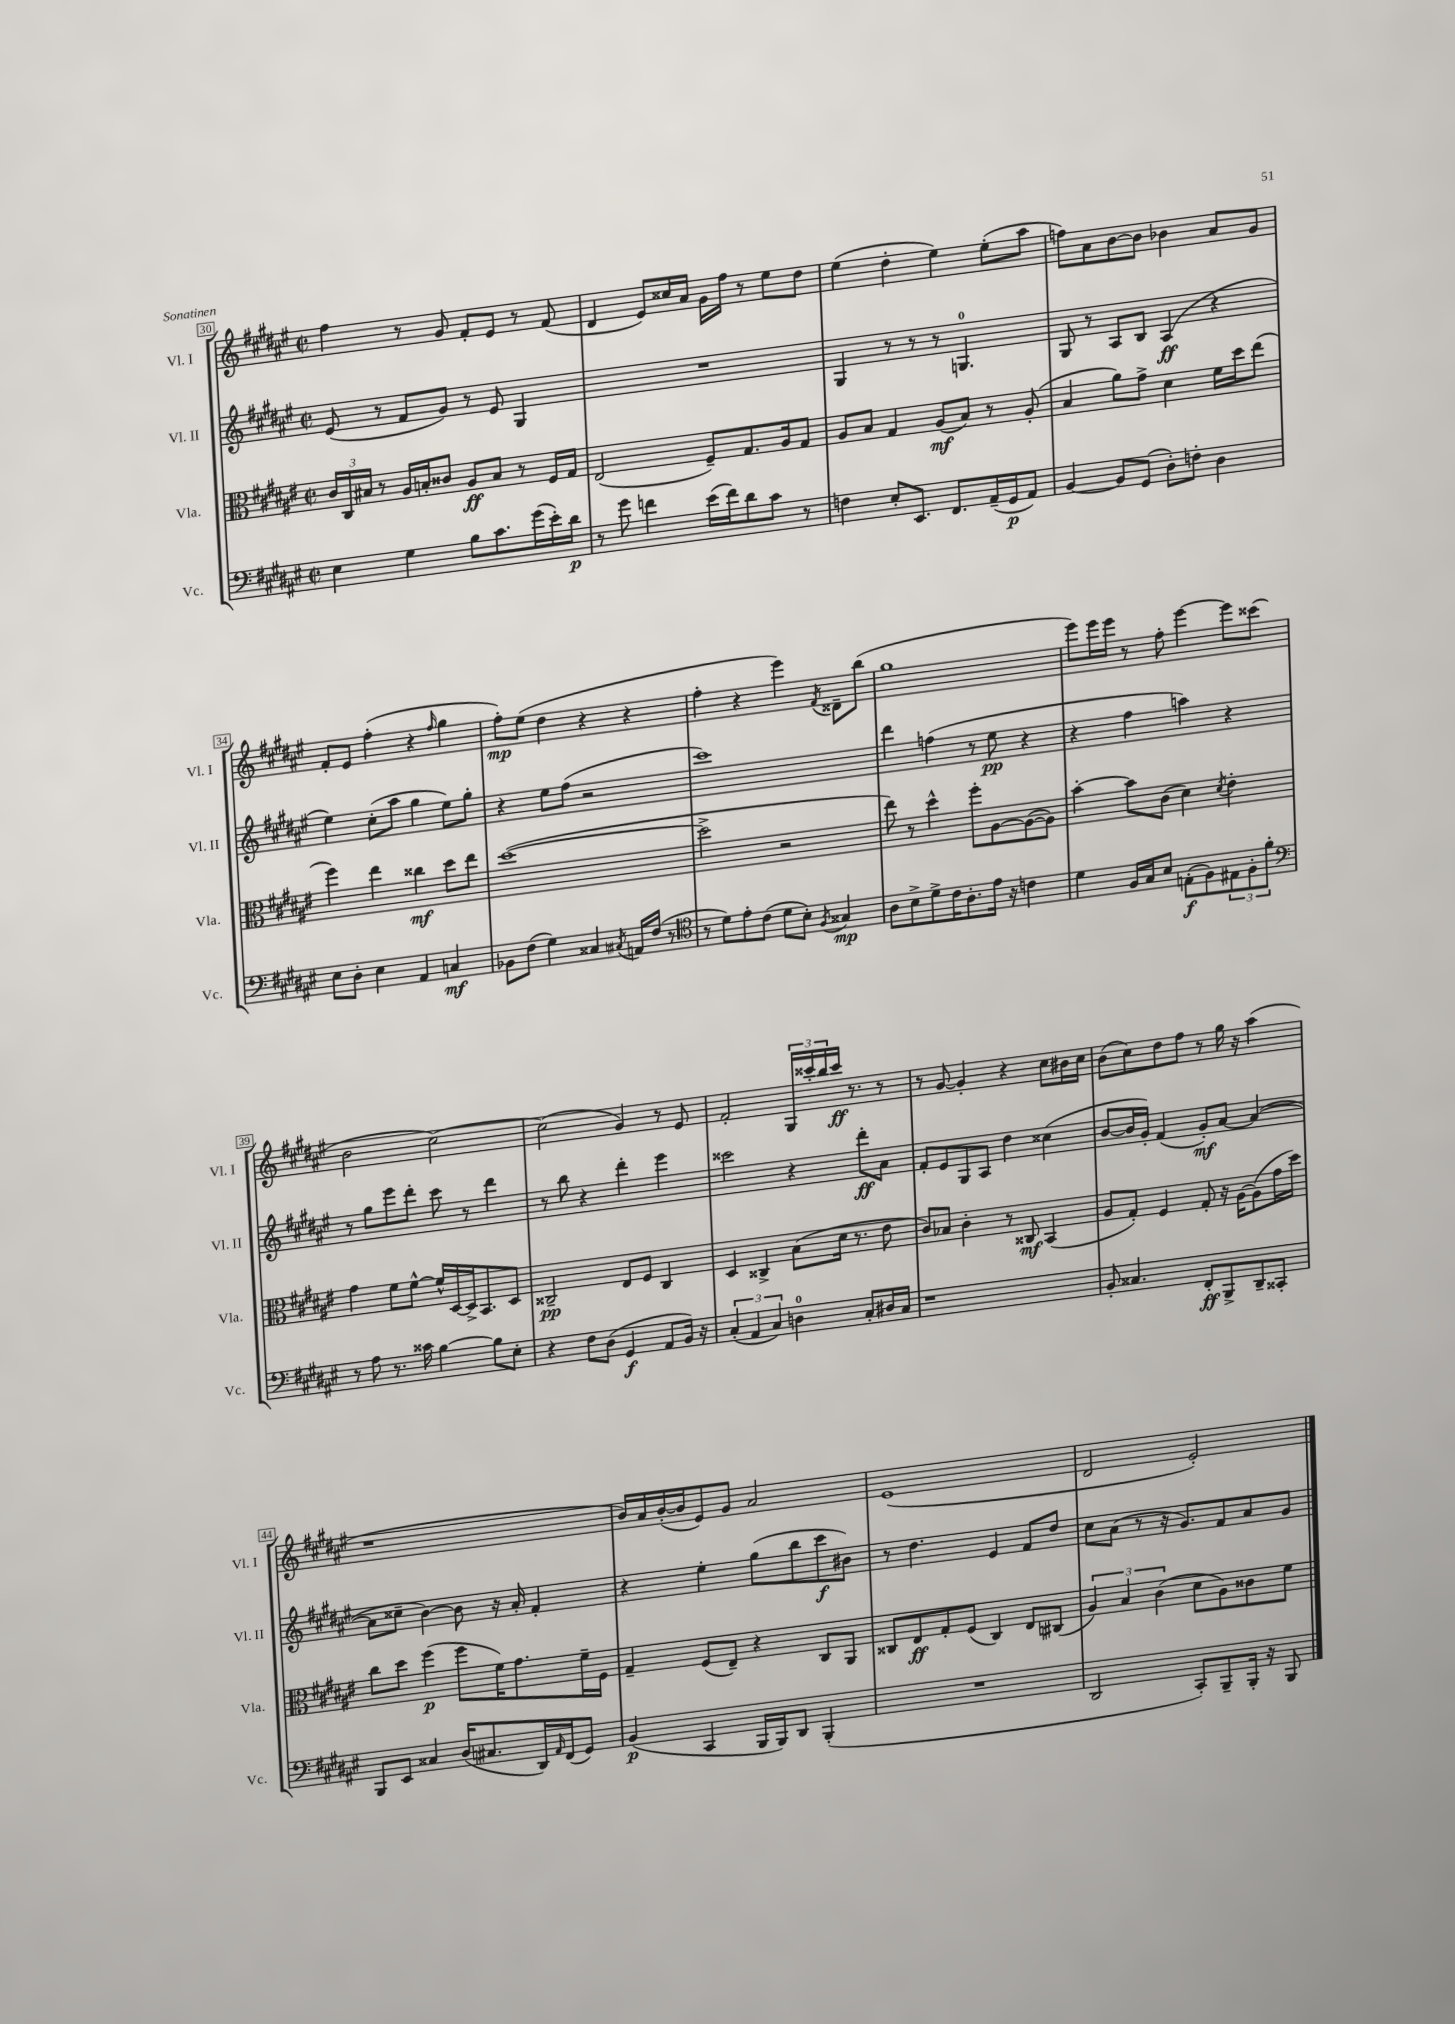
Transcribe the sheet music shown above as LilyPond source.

<<
\new StaffGroup <<
\new Staff = "s0" \with { instrumentName = "Vl. I" shortInstrumentName = "Vl. I" } {
    \clef treble \key fis \major \defaultTimeSignature \time 2/2
    fis''4 r8 gis'8 fis'8-. eis'8 r8 fis'8( |
    dis'4 eis'8) cisis''16 ais'16 gis'16 fis''16 r8 eis''8 dis''8 |
    eis''4( dis''4-. eis''4) eis''8-.( ais''8 |
    f''8) ais'8 b'8~ b'8 bes'4 ais'8 gis'8 |
    fis'8-. eis'8 fis''4-.( r4 \grace { fis''16 } gis''4 |
    fis''8-.\mp) eis''8( dis''4 r4 r4 |
    fis''4-. r4 eis'''4) \acciaccatura { fis'8 } disis'8-- b''8( |
    gis''1 |
    eis'''8) eis'''16 eis'''16 r8 fis''8-. eis'''4~ eis'''8 cisis'''8( |
    b'2 cis''2~) |
    cis''2( gis'4) r8 eis'8 |
    fis'2-. \tuplet 3/2 { gis16 cisis'''16-. b''16 } cisis'''16\ff r8. r8 |
    r8 gis'8~ gis'4-. r4 cis''8 bis'16 cis''16 |
    b'8( cis''8) dis''8 fis''8 r8 gis''16 r16 ais''4( |
    r1 |
    b'16) ais'16 b'16~-.( b'16 eis'8) gis'8 ais'2 |
    eis'1( |
    dis'2 eis'2-.) \bar "|." |
}
\new Staff = "s1" \with { instrumentName = "Vl. II" shortInstrumentName = "Vl. II" } {
    \clef treble \key fis \major \defaultTimeSignature \time 2/2
    eis'8( r8 fis'8 gis'8) r8 eis'8 gis4 |
    R1 |
    gis4 r8 r8 r8 g4.-0 |
    gis8 r8 ais8 b8 ais4\ff( r4 |
    eis''4) cis''8-.( ais''8 gis''4 eis''8) gis''8-. |
    r4 eis''8 fis''8( r2 |
    cis'''1) |
    dis'''4 f''4( r8 eis''8\pp r4 |
    r4 fis''4 a''4) r4 |
    r8 gis''8 eis'''8 dis'''8-. cis'''8 r8 dis'''4 |
    r8 b''8 r4 dis'''4-. eis'''4 |
    cisis'''2 r4 dis'''8-.\ff ais'8 |
    fis'8-. eis'8 gis8 ais8 dis''4 cisis''4( |
    b'8~ b'16 gis'16-.) fis'4( gis'8-.\mf) ais'8~ ais'4~( |
    ais'8 cisis''8-- b'4~) b'8 r16 ais'16-. fis'4-. |
    r4 eis''4-. gis''8( b''8 cis'''8\f bis'8) |
    r8 dis''4. eis'4 fis'8 dis''8 |
    cis''8 ais'8( r8 r16 gis'8.) fis'8 ais'8 gis'8 \bar "|." |
}
\new Staff = "s2" \with { instrumentName = "Vla." shortInstrumentName = "Vla." } {
    \clef alto \key fis \major \defaultTimeSignature \time 2/2
    \tuplet 3/2 { cis'16 cis16 bis16 } r8 ais16 b16-. cisis'8 ais8\ff b8 r8 fis16 gis16 |
    eis2( fis8--) gis8. ais16 gis8 |
    ais8 b8 gis4 ais8\mf( b8) r8 ais8-.( |
    b4 ais'8) gis'8-> dis'4 fis'16 dis''16 eis''8( |
    fis''4) eis''4 cisis''4\mf dis''8 eis''8 |
    dis''1~( |
    dis''2-> r2 |
    eis''8) r8 dis''4-^ fis''8-. ais8~ ais8~( ais8) |
    b'4~-. b'8 cis'8( dis'4) \acciaccatura { dis'8 } eis'4-. |
    gis'4 fis'8 fis'8~-^ fis'16-^ dis16~ dis16-> b,8. dis8 |
    cisis2--\pp eis8 fis8 cisis4 |
    dis4 cisis4-> b8( dis'16 r8. eis'8 |
    cis'8) bes8 cis'4-. r8 cisis8\mf b,4( |
    ais8 gis8-.) fis4 gis8-. r16 ais16~ ais8( gis'16 dis''16) |
    cis''8 dis''8 fis''4\p( fis''8 fis'16) gis'8. fis'16-- fis16 |
    gis4-- fis8( eis8--) r4 cis8 ais,8 |
    cisis8 eis8\ff gis8-. fis8( cisis4) eis8 cis8( |
    \tuplet 3/2 { ais4) b4 cis'4( } dis'8 ais8) cisis'8 fis'8 \bar "|." |
}
\new Staff = "s3" \with { instrumentName = "Vc." shortInstrumentName = "Vc." } {
    \clef bass \key fis \major \defaultTimeSignature \time 2/2
    eis4 gis4 b8 cis'8. gis'16( eis'16-.) dis'16\p |
    r8 gis'8 f'4 eis'16( f'16) dis'8 cis'8 r8 |
    f4 eis8-. eis,8. fis,8. ais,16--( gis,16\p ais,8) |
    b,4~ b,8 gis,8( dis8-.) f8-. dis4 |
    eis8 dis8-. eis4 ais,4 c4\mf |
    bes,8 fis8( gis4) cisis4 \acciaccatura { cis8 } a,16 fis16( r8 |
    \clef tenor r8 dis'8) eis'8-. cis'8( dis'8 b8-.) \acciaccatura { fis8 } gisis4\mp |
    ais8 b8-> dis'8-> cis'16 ais8.-. eis'16 r16 c'4 |
    dis'4 fis16 gis16 b8 e8-.\f( fis8) \tuplet 3/2 { eis8 fis8-. fis'8-. } |
    \clef bass r8 ais8 r8. cisis'16 b4~ b8 eis8-. |
    r4 fis8 dis8( gis,4\f ais,8 b,16) r16 |
    \tuplet 3/2 { cis4-.( ais,4 cis4) } d4-0 cis8-. dis16 cis16 |
    r1 |
    b,8-. cisis4. fis,8-.\ff b,,8-> dis,8-- cisis,8-. |
    b,,8 eis,8 cisis4 dis16( cis8. dis,16) \grace { ais,16 } fis,16( gis,8) |
    b,4\p( cis,4 b,,16 b,,16) dis,8 b,,4-.( |
    R1 |
    dis,2 cis,8-.) b,,8-- b,,16-. r16 b,,8 \bar "|." |
}
>>
>>
\layout { \context { \Score currentBarNumber = #30 \override BarNumber.stencil = #(make-stencil-boxer 0.1 0.3 ly:text-interface::print) } }
